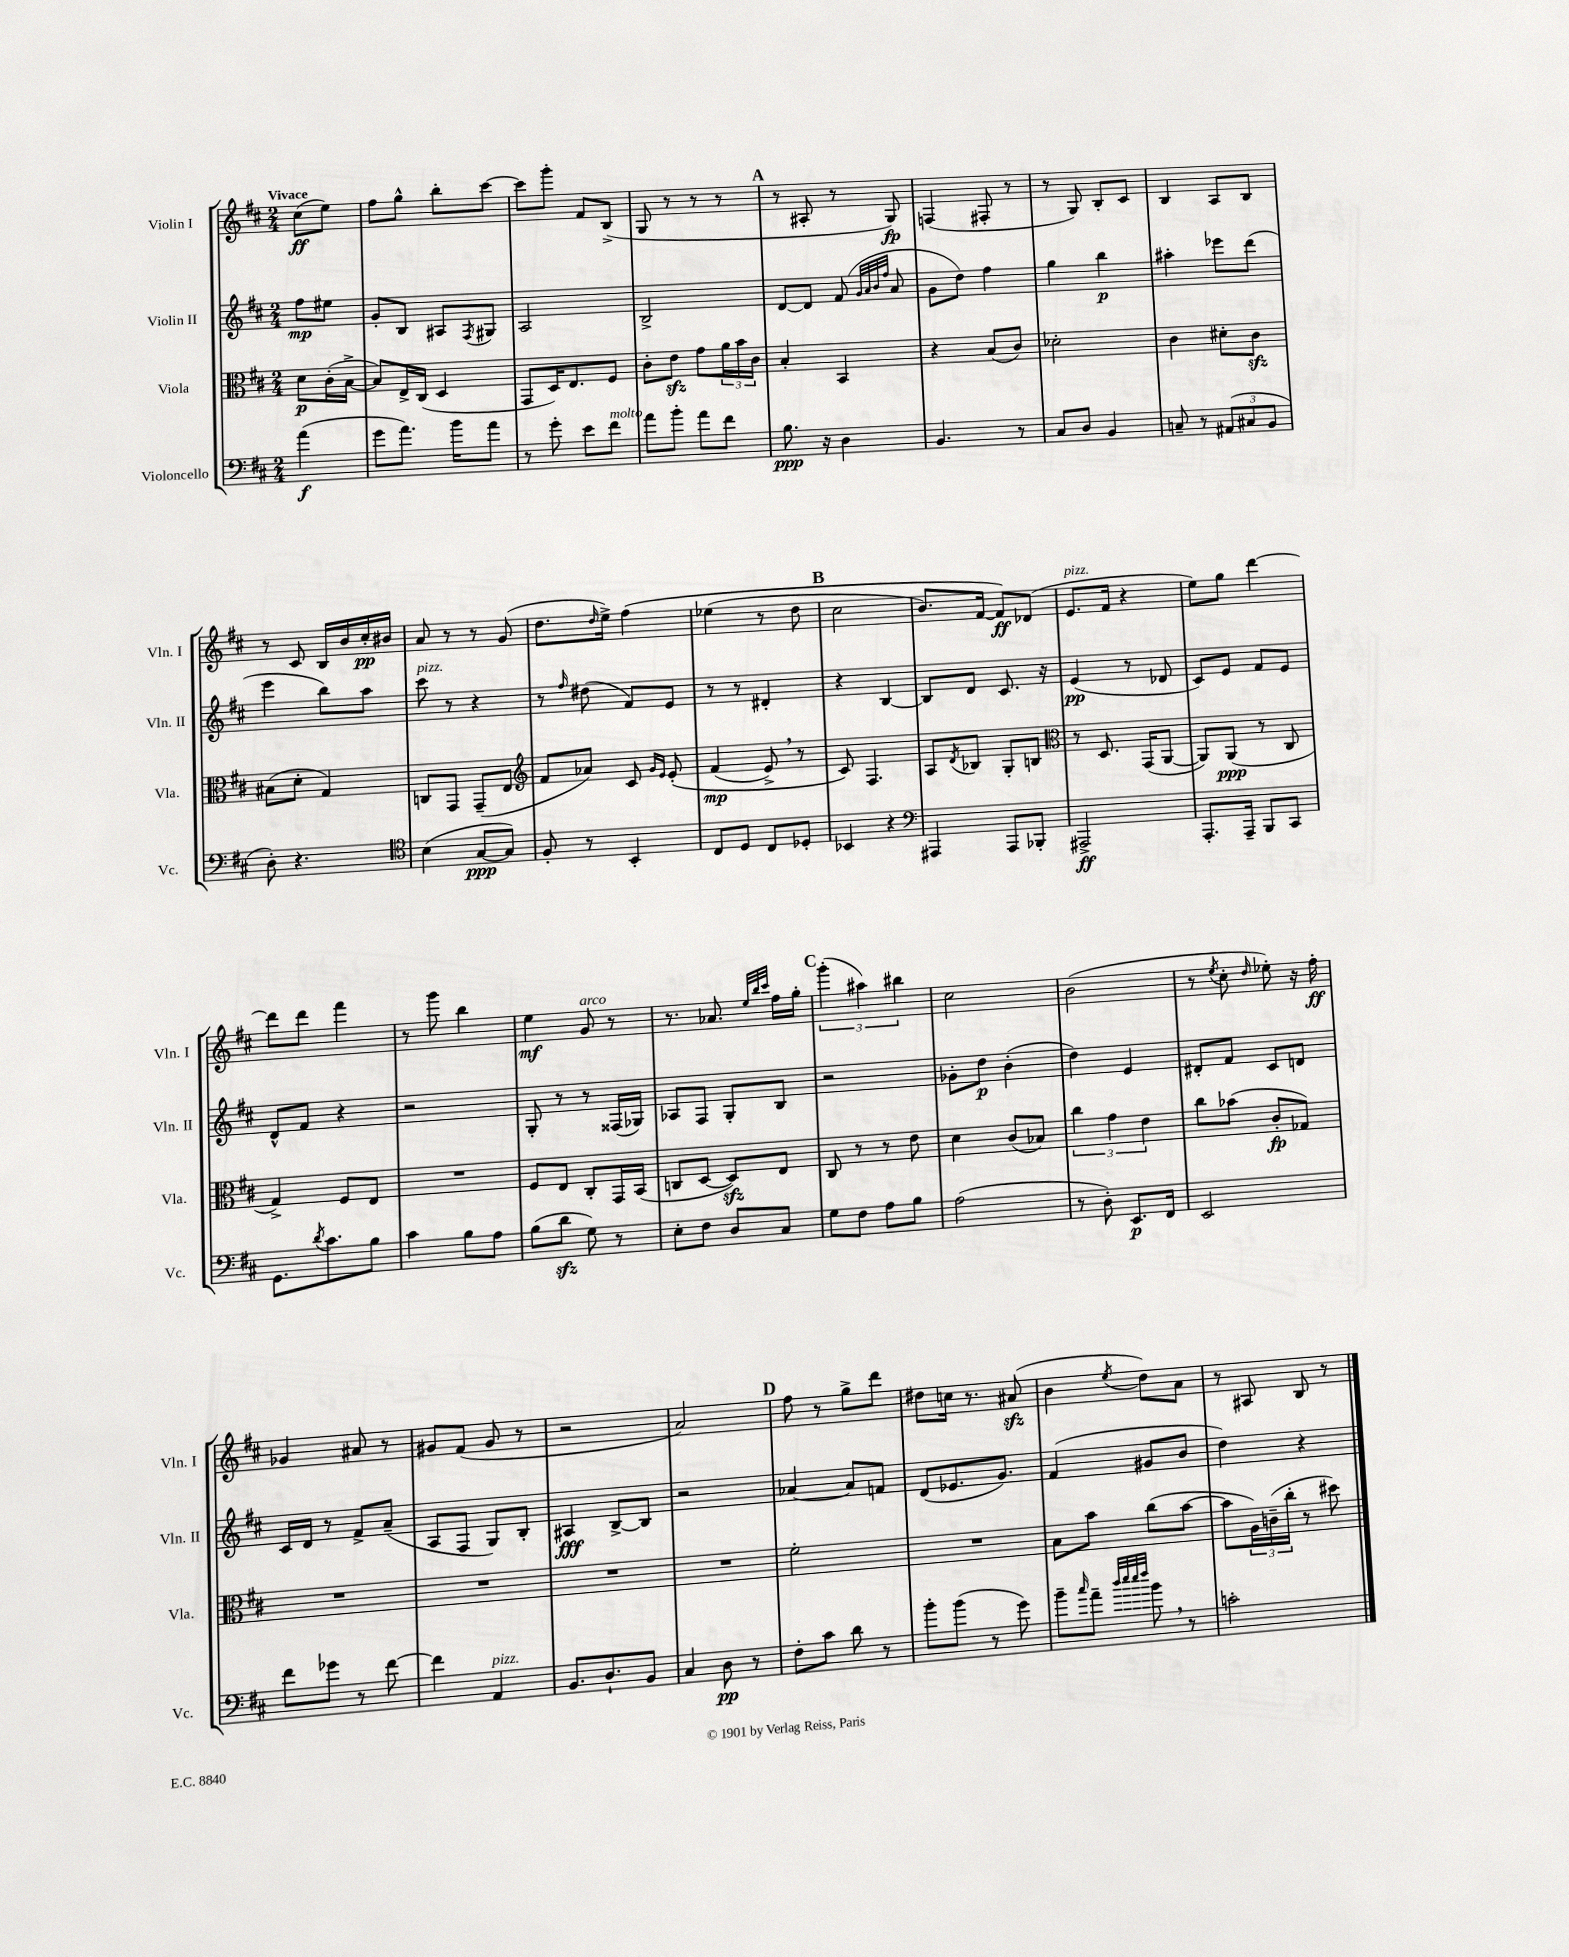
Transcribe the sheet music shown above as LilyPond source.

<<
\new StaffGroup <<
\new Staff = "s0" \with { instrumentName = "Violin I" shortInstrumentName = "Vln. I" } {
    \clef treble \key d \major \numericTimeSignature \time 2/4 \partial 4 \tempo "Vivace"
    cis''8\ff( e''8) |
    fis''8 g''8-^ b''8-. cis'''8~ |
    cis'''8 g'''8-. fis'8 b8->( |
    g8 r8 r8 r8 |
    \mark \markup { \bold "A" } r8 ais8-. r8 g8\fp) |
    f4( fis8-. r8 |
    r8 g8) b8-. cis'8 |
    b4 a8 b8 |
    r8 cis'8 b16 b'16 cis''16-.\pp bis'16 |
    a'8 r8 r8 g'8( |
    d''8. \grace { d''16 } e''16->) fis''4\( |
    ees''4( r8 d''8 |
    \mark \markup { \bold "B" } cis''2 |
    b'8.) fis'16~ fis'8\ff\) des'8( |
    e'8.^\markup { \italic "pizz." } fis'16 r4 |
    e''8) g''8 d'''4~ |
    d'''8 d'''8 fis'''4 |
    r8 g'''8 b''4 |
    e''4\mf g'8^\markup { \italic "arco" } r8 |
    r8. aes'8. \grace { e''32 b''32 cis'''32 } fis''16 g''16-. |
    \mark \markup { \bold "C" } \tuplet 3/2 { g'''4-.( ais''4) bis''4 } |
    cis''2 |
    b'2( |
    r8 \acciaccatura { e''8 } cis''8-. \grace { d''16 } ees''8-.) r16 fis''16-.\ff |
    ges'4 ais'8 r8 |
    gis'8 fis'8( gis'8 r8 |
    r2 |
    a'2) |
    \mark \markup { \bold "D" } fis''8 r8 g''8-> d'''8 |
    dis''8 c''16 r8. ais'8\sfz( |
    b'4 \acciaccatura { e''8 } d''8) a'8 |
    r8 ais8 b8 r8 \bar "|." |
}
\new Staff = "s1" \with { instrumentName = "Violin II" shortInstrumentName = "Vln. II" } {
    \clef treble \key d \major \numericTimeSignature \time 2/4 \partial 4
    fis''8\mp eis''8 |
    g'8-. b8 ais8 \acciaccatura { fis8 } gis8 |
    a2 |
    b2-> |
    \mark \markup { \bold "A" } d'8~ d'8 fis'8( \grace { g'32 a'32 b'32 fis''32 } a'8 |
    g'8 d''8) fis''4 |
    g''4 b''4\p |
    ais''4-. ees'''8 d'''8( |
    e'''4 b''8) a''8 |
    cis'''8^\markup { \italic "pizz." } r8 r4 |
    r8 \grace { fis''16 } dis''8( fis'8) e'8 |
    r8 r8 dis'4-. |
    \mark \markup { \bold "B" } r4 b4~ |
    b8 d'8 cis'8. r16 |
    e'4\pp( r8 des'8 |
    cis'8) e'8 fis'8 e'8 |
    d'8-^ fis'8 r4 |
    r2 |
    g8-. r8 r8 fisis16( ges16) |
    aes8 fis8 g8-. b8 |
    \mark \markup { \bold "C" } r2 |
    ges'8-. d''8\p b'4-.( |
    d''4) e'4 |
    dis'8-. fis'8 cis'8 d'8 |
    cis'16 d'16 r8 fis'8-> a'8--( |
    a8 fis8 g8) b8-. |
    ais4\fff b8~-> b8 |
    r2 |
    \mark \markup { \bold "D" } aes'4~ aes'8 f'8 |
    d'8( ees'8. g'8.) |
    fis'4( gis'8 b'8 |
    d''4) r4 \bar "|." |
}
\new Staff = "s2" \with { instrumentName = "Viola" shortInstrumentName = "Vla." } {
    \clef alto \key d \major \numericTimeSignature \time 2/4 \partial 4
    d'8\p cis'16-.( b16~-> |
    b8) e16-> cis16( d4 |
    g,8 d16) e8. fis8 |
    cis'8-. e'8\sfz g'8 \tuplet 3/2 { a'16 b'16 cis'16 } |
    \mark \markup { \bold "A" } b4-. b,4 |
    r4 b8( cis'8) |
    des'2-. |
    cis'4 dis'8-. cis'8\sfz |
    bis8( d'8-. g4) |
    c8 g,8 g,8--( e8 |
    \clef treble fis'8 aes'8) cis'8 \grace { g'16 e'16 } e'8-.\( |
    fis'4\mp( e'8->) \breathe r8 |
    \mark \markup { \bold "B" } cis'8\) fis4. |
    a8 \acciaccatura { d'8 } bes8 g8-. b8 |
    \clef alto r8 d8. g,16( a,8~ |
    a,8) a,8\ppp( r8 cis8 |
    g4->) fis8 e8 |
    R2 |
    fis8 e8 cis8-. g,16 b,16( |
    c8 d8~ d8\sfz) e8 |
    \mark \markup { \bold "C" } cis8 r8 r8 e'8 |
    d'4 cis'8( bes8) |
    \tuplet 3/2 { cis''4 g'4 e'4 } |
    cis''8 bes'8( cis'8-.\fp ges8) |
    R2 |
    R2 |
    R2 |
    R2 |
    \mark \markup { \bold "D" } fis'2-. |
    R2 |
    b8 b'8 cis''8( b'8~ |
    b'8 \tuplet 3/2 { a16) c'16--( cis''16-. } r8 dis''8) \bar "|." |
}
\new Staff = "s3" \with { instrumentName = "Violoncello" shortInstrumentName = "Vc." } {
    \clef bass \key d \major \numericTimeSignature \time 2/4 \partial 4
    a'4\f( |
    g'8 a'8.) b'16 a'8 |
    r8 g'8-. e'8 fis'8^\markup { \italic "molto" } |
    a'8 b'8-. a'8 fis'8 |
    \mark \markup { \bold "A" } b8.\ppp r16 d4 |
    b,4. r8 |
    cis8 d8 b,4 |
    c8-- r8 \tuplet 3/2 { ais,8( cis8 b,8 } |
    d8-.) r4. |
    \clef tenor b4( g8~\ppp g8) |
    fis8-. r8 b,4-. |
    cis8 d8 cis8 des8-. |
    \mark \markup { \bold "B" } bes,4 r4 |
    \clef bass ais,,4 ais,,8 bes,,8-. |
    ais,,2->\ff |
    a,,8.-. a,,16-- b,,8 cis,8 |
    g,8. \acciaccatura { d'8 } cis'8. b8 |
    cis'4 b8 a8 |
    b8( d'8\sfz g8) r8 |
    e8-. fis8 d8 cis8 |
    \mark \markup { \bold "C" } g8 fis8 a8 b8 |
    a2( |
    r8 d8-.) e,8.\p fis,16 |
    e,2 |
    fis'8 ges'8 r8 fis'8~ |
    fis'4 a,4^\markup { \italic "pizz." } |
    b,8. d8.-! b,8 |
    cis4 d8\pp r8 |
    \mark \markup { \bold "D" } fis8-. cis'8 d'8 r8 |
    b'8-. b'8( r8 g'8) |
    b'8-- \grace { cis''16 } a'8-- \grace { d''32 e''32 e''32 fis''32 } b'8 \breathe r8 |
    c'2-. \bar "|." |
}
>>
>>
\layout { \context { \Score \remove "Bar_number_engraver" } }
